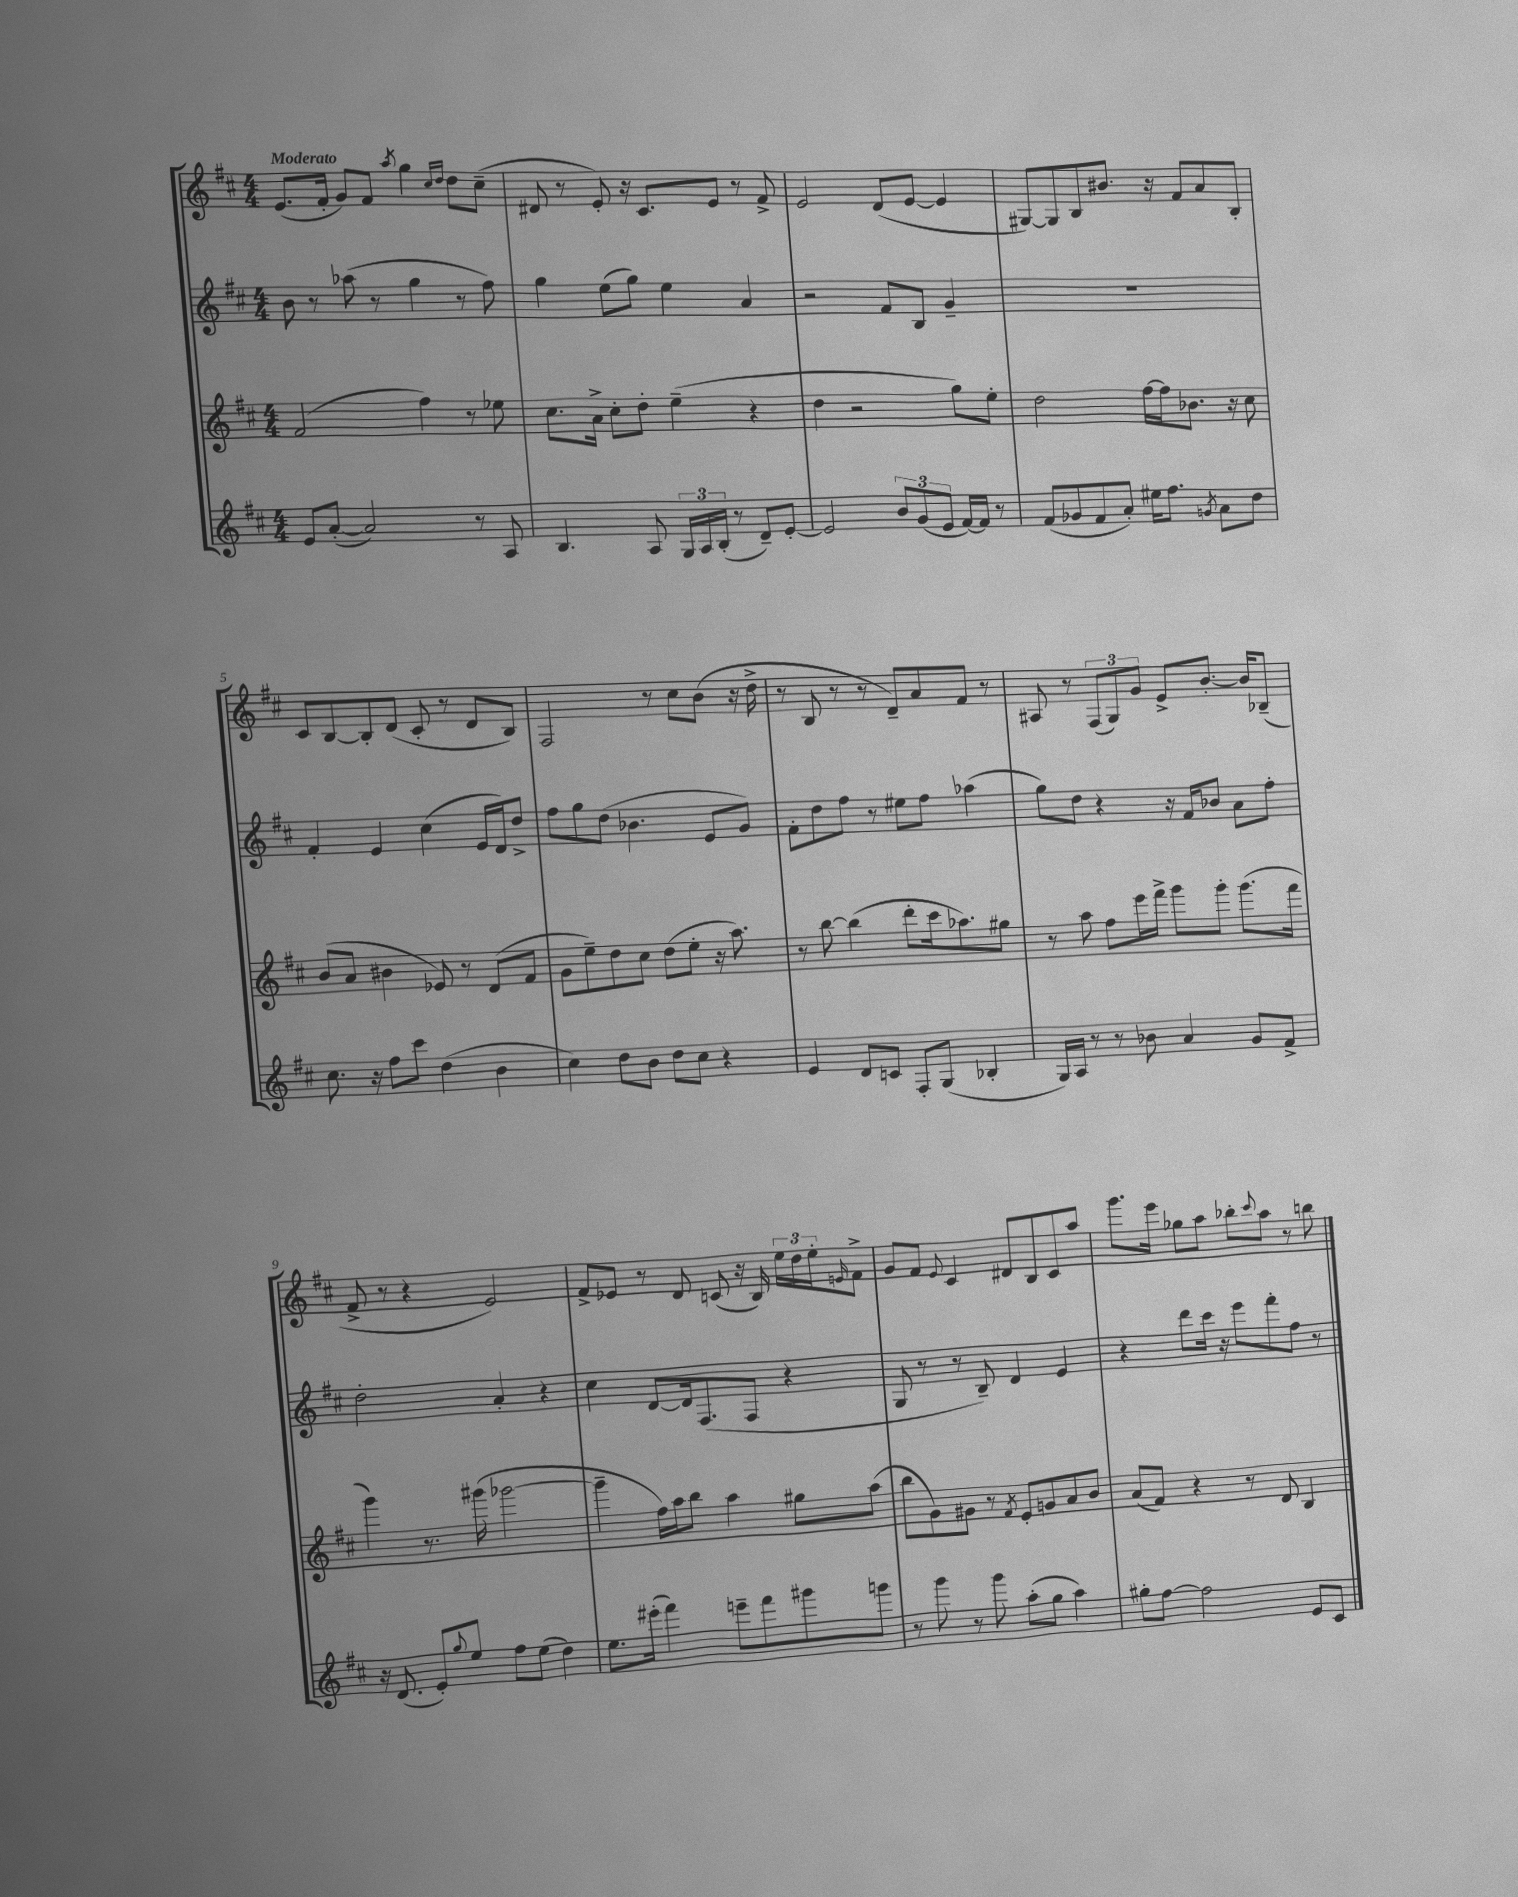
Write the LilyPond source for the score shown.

<<
\new StaffGroup <<
\new Staff = "s0" {
    \clef treble \key d \major \numericTimeSignature \time 4/4 \tempo "Moderato"
    e'8.( fis'16-. g'8) fis'8 \acciaccatura { a''8 } g''4 \grace { cis''16 d''16 } d''8 cis''8--( |
    dis'8 r8 e'8-.) r16 cis'8. e'8 r8 fis'8-> |
    e'2 d'8( e'8~ e'4 |
    gis8~) gis8 b8 bis'8. r16 fis'8 a'8 b8-. |
    cis'8 b8~ b8-. d'8( cis'8-. r8 d'8 b8) |
    fis2 r8 cis''8 b'8( r16 d''16-> |
    r8 b8 r8 r8 d'8--) a'8 fis'8 r8 |
    ais8 r8 \tuplet 3/2 { fis8( g8) g'8 } e'8-> b'8.~-. b'16 bes8--( |
    fis'8-> r8 r4 e'2) |
    fis'8-> ees'8 r8 d'8 c'8( r16 b16) \tuplet 3/2 { e''16 d''16 e''16-. } \grace { e'16 } fis'8-> |
    g'8 fis'8 \appoggiatura { e'8 } cis'4 dis'8 b8 cis'8 a''8 |
    g'''8. e'''16 ges''8 a''8 bes''8-. \appoggiatura { cis'''8 } a''8 r8 b''8 \bar "|." |
}
\new Staff = "s1" {
    \clef treble \key d \major \numericTimeSignature \time 4/4
    b'8 r8 aes''8( r8 g''4 r8 fis''8) |
    g''4 e''8( g''8) e''4 a'4 |
    r2 fis'8 b8 g'4-- |
    R1 |
    fis'4-. e'4 cis''4( e'16 d'16) d''8-> |
    fis''8 g''8 d''8( bes'4. e'8 g'8) |
    fis'8-. d''8 fis''8 r8 eis''8 fis''8 aes''4( |
    g''8) d''8 r4 r16 fis'16 bes'8 a'8 fis''8-. |
    d''2-. a'4-. r4 |
    cis''4 d'8~ d'16 fis8.( fis8 r4 |
    g8 r8 r8 b8--) d'4 e'4 |
    r4 d'''8 cis'''16 r16 e'''8 fis'''8-. fis''8 r8 \bar "|." |
}
\new Staff = "s2" {
    \clef treble \key d \major \numericTimeSignature \time 4/4
    fis'2( fis''4) r8 ees''8 |
    cis''8. a'16-> cis''8-. d''8-. e''4--( r4 |
    d''4 r2 g''8) e''8-. |
    d''2 fis''16~ fis''16 bes'8. r16 cis''8 |
    b'8( a'8 bis'4 ees'8) r8 d'8( fis'8 |
    g'8 e''8--) d''8 cis''8 d''8( e''8-. r16 a''8.) |
    r8 b''8~ b''4( d'''8-. cis'''16 aes''8.) gis''8 |
    r8 a''8 fis''8 e'''16 fis'''16-> g'''8 g'''8-. g'''8.( fis'''16 |
    g'''4) r8. gis'''16( ges'''2~ |
    ges'''4-- fis''16) a''16 b''8 a''4 gis''8 a''8( |
    b''8 g'8) gis'8 r8 \acciaccatura { fis'8 } e'8-. g'8 a'8 b'8 |
    a'8( fis'8) r4 r8 d'8 b4 \bar "|." |
}
\new Staff = "s3" {
    \clef treble \key d \major \numericTimeSignature \time 4/4
    e'8 a'8~-.( a'2) r8 a8 |
    b4. a8 \tuplet 3/2 { g16 a16 b16-.( } r8 d'8--) e'8~-. |
    e'2 \tuplet 3/2 { b'8 g'8( e'8 } fis'16~) fis'16 r8 |
    fis'8( ges'8 fis'8 a'8-.) eis''16 fis''8. \acciaccatura { g'8 } a'8 d''8 |
    cis''8. r16 fis''8 cis'''8 d''4( b'4 |
    cis''4) d''8 b'8 d''8 cis''8 r4 |
    e'4 d'8 c'8 fis8-. g8( bes4-. |
    g16) a16 r8 r8 bes'8 a'4 g'8 fis'8-> |
    r16 d'8.( e'8-.) \appoggiatura { g''8 } e''8 fis''8 e''8( d''4) |
    e''8. eis'''16-.( fis'''4) e'''8-- fis'''8 gis'''8 g'''8 |
    r8 g'''8 r8 g'''8 a''8-.( g''8 a''4) |
    gis''8-. fis''8~ fis''2 e'8 cis'8 \bar "|." |
}
>>
>>
